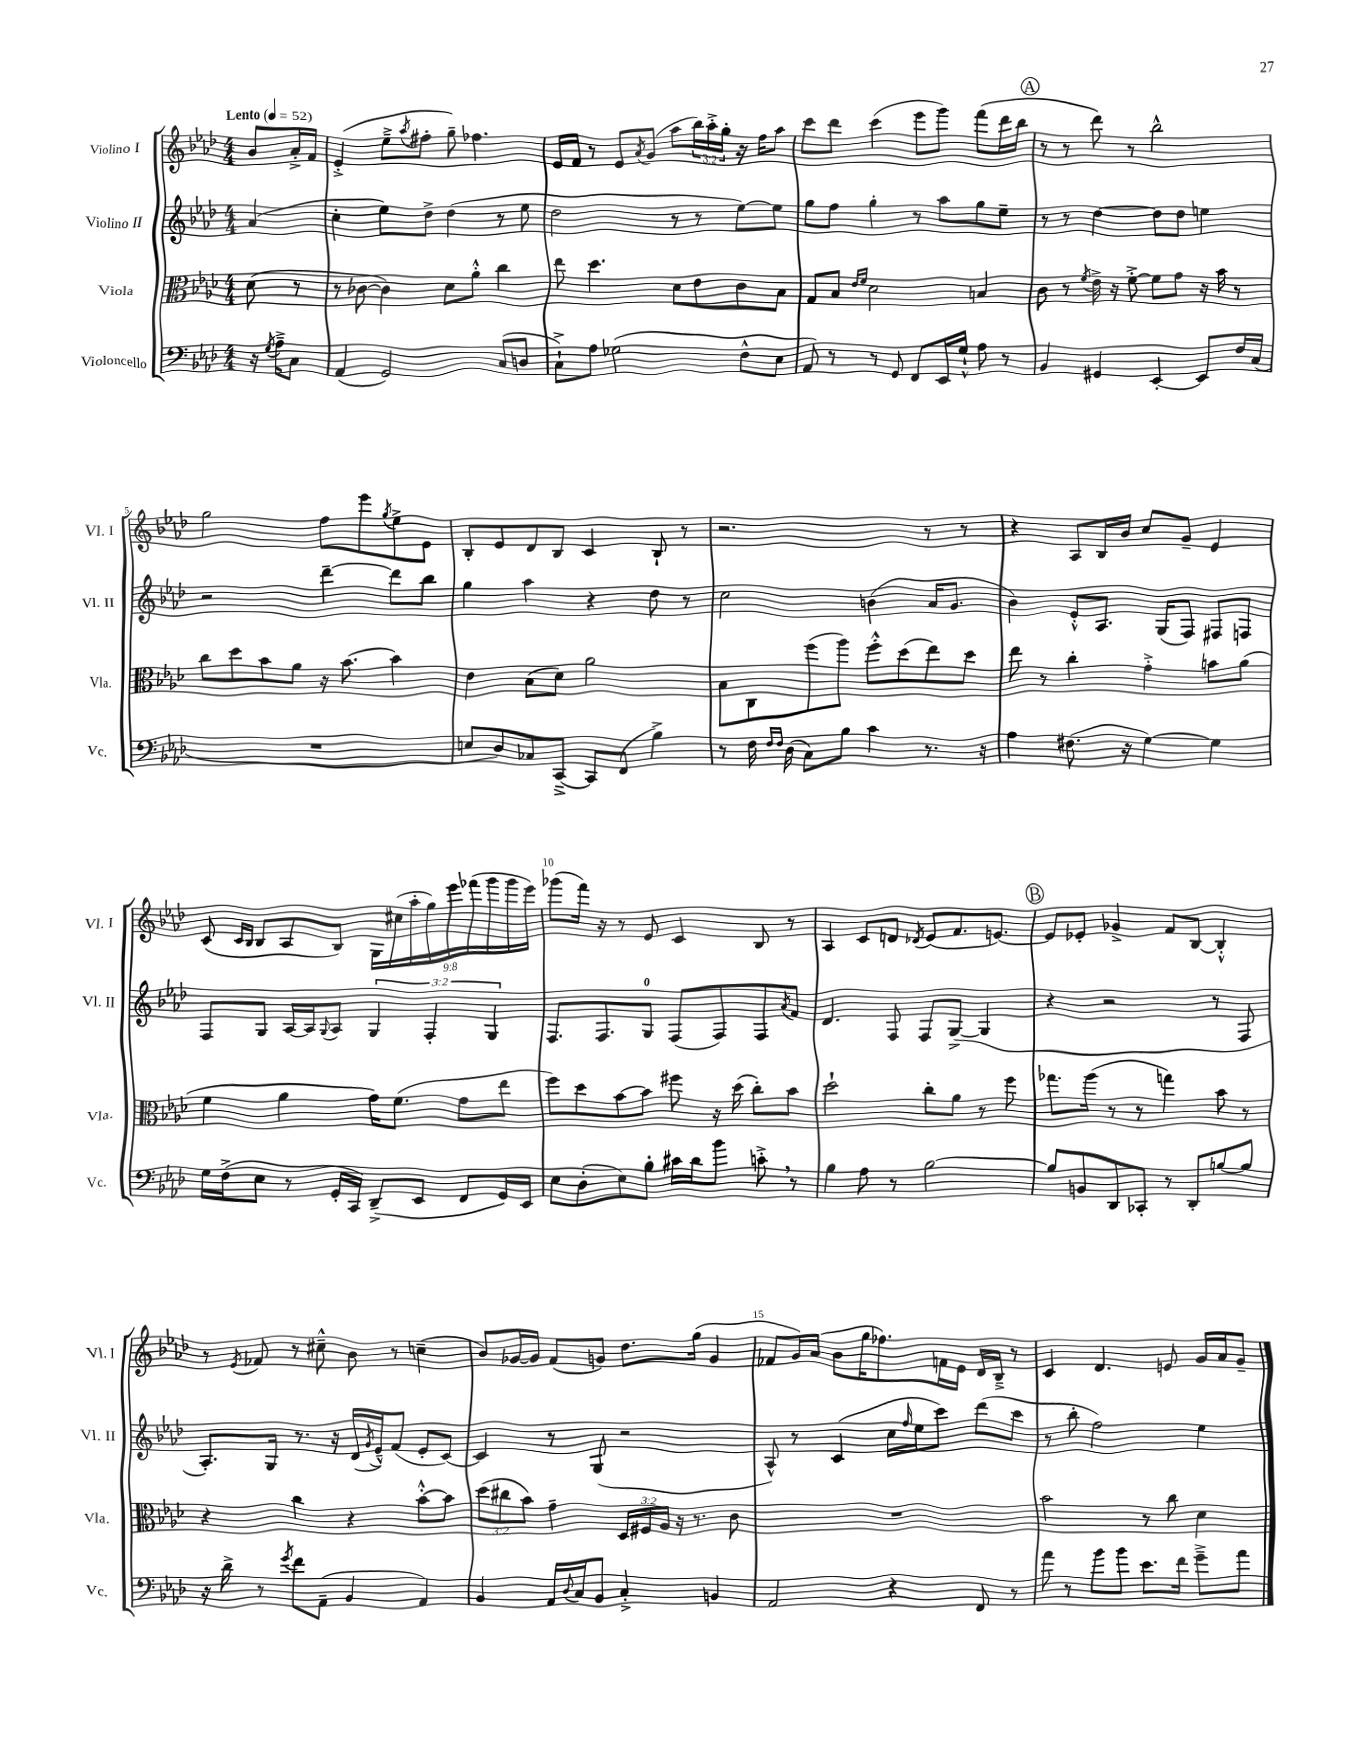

**kern	**kern	**kern	**kern
*staff4	*staff3	*staff2	*staff1
*clefF4	*clefC3	*clefG2	*clefG2
*k[b-e-a-d-]	*k[b-e-a-d-]	*k[b-e-a-d-]	*k[b-e-a-d-]
*M4/4	*M4/4	*M4/4	*M4/4
*MM52	*MM52	*MM52	*MM52
16r	(8d-	(4a-	8b-
8qG	.	.	.
16A-~^	.	.	.
8C	8r	.	16a-'^
.	.	.	16f
=	=	=	=
(4AA-	8r	4cc'	(4e-'^
.	[8c-	.	.
2GG)	4c-])	8ee-)	8ee-~^
.	.	.	8qaa-
.	.	8dd-^	8ff#'
.	8d-	(4dd-	8gg~)
.	8a-'^^	.	4.ff-
(8C	4cc	8r	.
8D	.	8ee-	.
=	=	=	=
8C`^)	8ee-	2dd-	16e-
.	.	.	16f
8A-	4.dd-	.	8r
(2G-	.	.	8e-
.	.	.	8qa-
.	.	.	(8g
.	8d-	8r	8aa-
.	8e-	8r	24bb-)
.	.	.	24aa-'^
.	.	.	24gg'
8F^^	8c	[8ee-)	16r
.	.	.	16ff
8E-	8B-	8ee-]	8aa-
=	=	=	=
8AA-)	8G	8gg	8ccc
8r	8B-	8ff	8ddd-
.	16qqe-	.	.
.	16qqf	.	.
8r	2d-	4gg'	(4ccc
8GG	.	.	.
8FF	.	8r	8eee-
16EE-	.	8aa-	8ggg)
16G`^^	.	.	.
8A-	4B	8gg	(8fff
8r	.	8ee-~	16ddd-
.	.	.	16bb-
=	=	=	=
4BB-	8c	8r	8r
.	8r	8r	8r
.	8qf	.	.
4GG#	16e-^	[4dd-	8ddd-)
.	16r	.	.
.	[8f'^	.	8r
[4EE-'	8f]	8dd-]	2bb-^^
.	8g	8dd-	.
8EE-]	16r	4ee	.
.	16b-	.	.
16F	8r	.	.
(16C	.	.	.
=	=	=	=
1r	8cc	2r	2gg
.	8dd-	.	.
.	8b-	.	.
.	8a-	.	.
.	16r	[4ddd-~	8ff
.	[8.b-	.	.
.	.	.	8eee-
.	.	.	8qgg
.	4b-]	8ddd-]	8ee-^
.	.	8bb-	8e-
=	=	=	=
8E	4e-	4gg	8B-'
8D-)	.	.	8e-
8C-	(8B-	4aa-	8d-
[8CC~^	8d-)	.	8B-
8CC]	2a-	4r	4c
(8FF	.	.	.
4B-^)	.	8dd-	8B-`
.	.	8r	8r
=	=	=	=
8r	8B-	2cc	2.r
16F	8C	.	.
16qqF	.	.	.
16qqF	.	.	.
(16D-	.	.	.
8C)	(8ff	.	.
8B-	8aa-)	.	.
4c	8ff'^^	(4b	.
.	(8dd-	.	.
8.r	8ee-)	16a-	8r
.	.	8.g	.
.	8dd-	.	8r
16r	.	.	.
=	=	=	=
4A-	8ee-	4b-)	4r
.	8r	.	.
(8.F#	4cc'	8e-'^^	8A-
.	.	8.A-	16B-
16r	.	.	16b-
[4G)	4g'^	.	8cc
.	.	(16G	.
.	.	8F)	8g~
4G]	8b	8F#	4e-
.	(8a-	8F	.
=	=	=	=
16G	4f	8F	(8c
(16F^	.	.	.
.	.	.	16qqc
.	.	.	16qqB-
8E-	.	8G	8B-
8r	4a-	[16A-	8A-
.	.	16A-]	.
.	.	8qqG	.
16GG'	.	8A-	8B-)
16CC)	.	.	.
(8DD-~^	16g)	6G	18G
.	.	.	(18cc#
.	(8.f	.	.
.	.	.	18aa-'
8EE-	.	.	.
.	.	6F'	18gg)
.	.	.	18eee-
8FF	8g	.	.
.	.	.	(18fff-
.	.	6G	18ggg
16GG)	8ee-	.	.
.	.	.	18ggg
16EE-	.	.	.
.	.	.	18eee-)
=	=	=	=
8E-	8ff)	8.F	(8ggg-
(8D-'	8dd-	.	16fff)
.	.	8.F	16r
8E-)	[8b-	.	8r
8B-'	8b-]	8G	8e-
16c#	8ff#	(8F	4c
16d-	.	.	.
8b-	16r	8F)	.
.	(16dd-	.	.
8c'^	8cc')	8F	8B-
.	.	8qa-	.
8r	8b-	8f	8r
=	=	=	=
4B-	2dd-`	4.d-	4A-
8A-	.	.	8c
8r	.	8F	8d
.	.	.	8qd-
[2B-	8cc'	8F	(8e-
.	8a-	([8G^	8.f
.	8r	4G]	.
.	.	.	[8.e)
.	8ff	.	.
=	=	=	=
8B-]	8.gg-	4r	8e]
8BB	.	.	8e-'
.	(16aa-	.	.
8DD-	8r	2r	4g-^
8CC-'	8r	.	.
8r	4gg)	.	8f
8DD-'	.	.	[8B-
[8B	8b-	8r	4B-'^^]
8B]	8r	8F	.
=	=	=	=
16r	4r	8.A-')	8r
16d-^	.	.	.
.	.	.	8qe-
8r	.	.	8f-
.	.	16G	.
8qg	.	.	.
8f	4cc	8.r	8r
(8AA-~	.	.	8cc#~^^
.	.	16r	.
4BB-	4r	(16d-	8b-
.	.	8qg	.
.	.	16e-~^^)	.
.	.	(8f	8r
4AA-)	[8b-'^^	8e-'	(4cc~
.	8b-]	[8c)	.
=	=	=	=
4BB-	(12dd-	4c]	8b-)
.	12cc#	.	.
.	.	.	[16g-
.	12b-)	.	.
.	.	.	16g-]
16AA-	4g~	8r	(8f
8qqD-	.	.	.
16C	.	.	.
8BB-	.	(8G	8g)
4C'^	24D-	2r	8.dd-
.	24F#	.	.
.	24A-	.	.
.	16r	.	.
.	8.r	.	(16gg
4BB	.	.	4g
.	8c	.	.
=	=	=	=
2AA-	1r	8A-^^)	8f-
.	.	8r	16g)
.	.	.	(16a-
.	.	(4c	8b-
.	.	.	16gg
.	.	.	8.ff-)
4r	.	16cc	.
.	.	16qqff	.
.	.	16ee-	.
.	.	8ccc)	16f
.	.	.	16e-
8FF	.	(8ddd-	16d-
.	.	.	16B-~^
8r	.	8ccc	8r
=	=	=	=
8a-	2b-	8r	4c
8r	.	8bb-'	.
8b-	.	2ff)	4.d-
8b-	.	.	.
8.e-	8r	.	.
.	8cc	.	8e
16f	.	.	.
8g~^	4d-	4ee-	16g
.	.	.	16a-
8a-	.	.	8g~
==	==	==	==
*-	*-	*-	*-
